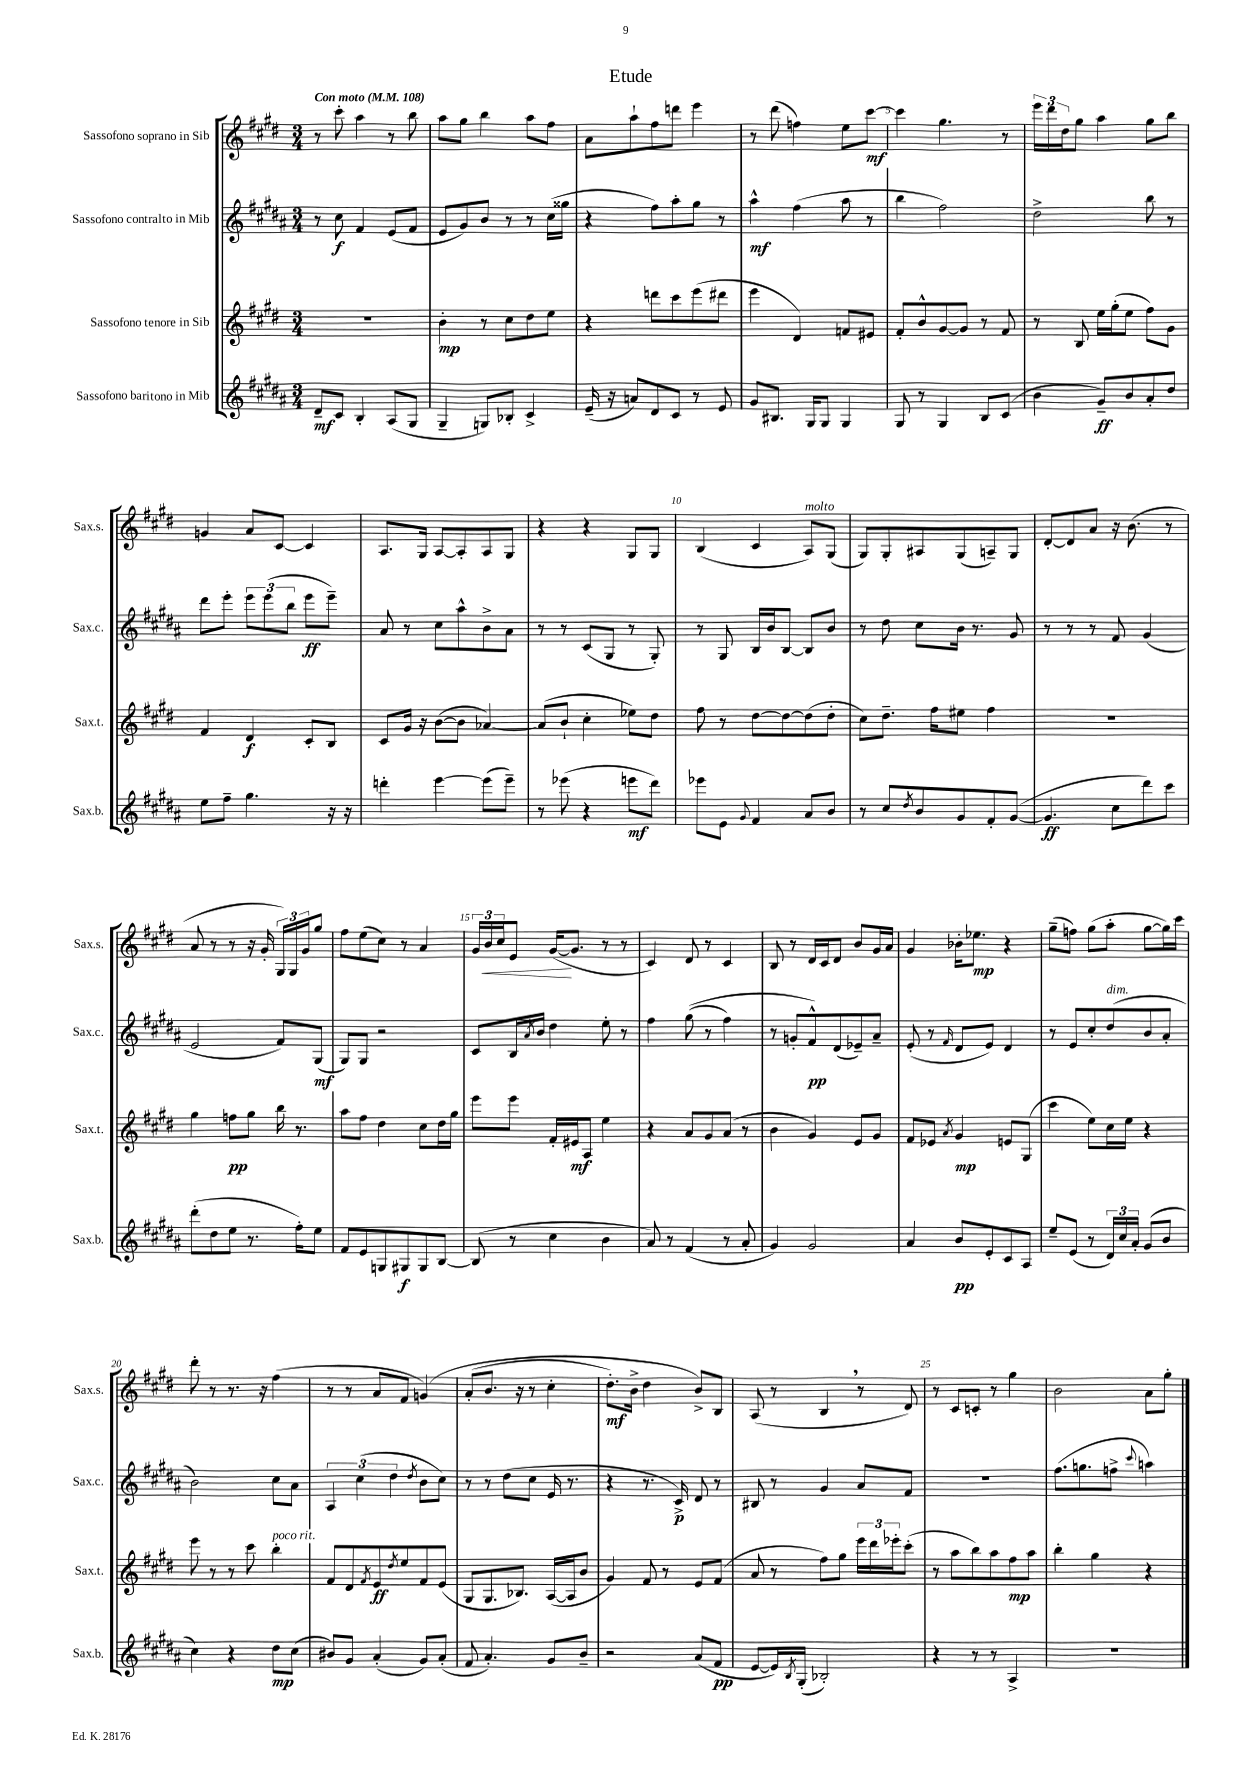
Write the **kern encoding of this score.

**kern	**kern	**kern	**kern
*staff4	*staff3	*staff2	*staff1
*clefG2	*clefG2	*clefG2	*clefG2
*k[f#c#g#d#a#]	*k[f#c#g#d#]	*k[f#c#g#d#a#]	*k[f#c#g#d#]
*M3/4	*M3/4	*M3/4	*M3/4
*MM108	*MM108	*MM108	*MM108
8d#~/L	2.r	8r	8r
8c#/J	.	8cc#\	8ccc#'\
4B'/	.	4f#/	4aa\
(8A#/L	.	(8e/L	8r
8G#/J	.	8f#/J	8bb\
=	=	=	=
4G#~/	4b'\	8e/L	8aa\L
.	.	8g#/)	8gg#\J
8G/L)	8r	8b/J	4bb\
8B-'/J	8cc#\L	8r	.
4c#^/	8dd#\	8r	8aa\L
.	8ee\J	(16cc#\LL	8ff#\J
.	.	16gg##\JJ	.
=	=	=	=
(16e~/	4r	4r	8a\L
16r	.	.	.
8a/L)	.	.	8aa`\
8d#/	8ddd\L	8ff#\L)	8ff#\
8c#/J	8ccc#\	8aa#'\	8ddd\J
8r	(8eee\	8gg#\J	4eee\
8e/	8ddd#\J	8r	.
=	=	=	=
8g#/L	4eee\	4aa#^^\	8r
8.B#/J	.	.	(8ddd#\
.	4d#/)	(4ff#\	4ff\)
16G#/LK	.	.	.
8G#/J	.	.	.
4G#/	8f/L	8aa#\	8ee\L
.	8e#/J	8r	[8ccc#\J
=	=	=	=
8G#/	8f#'/L	4bb\	4ccc#\]
8r	8b^^/	.	.
4G#/	[8g#/	2ff#\)	4.gg#\
.	8g#/]J	.	.
8B/L	8r	.	.
(8c#/J	8f#/	.	8r
=	=	=	=
4b\	8r	2dd#^\	24eee\LL
.	.	.	24ddd#\
.	.	.	24dd#\J
.	8B/	.	8gg#\J
8g#~/L)	16ee\LL	.	4aa\
.	(16gg#'\J	.	.
8b/	8ee\J	.	.
8a#'/	8ff#\L)	8bb\	8gg#\L
8dd#/J	8g#\J	8r	8bb\J
=	=	=	=
8ee\L	4f#/	8ddd#\L	4g/
8ff#~\J	.	8eee'\J	.
4.gg#\	4d#/	12eee\L	8a/L
.	.	(12eee\	.
.	.	.	[8c#/J
.	.	12bb\J	.
.	8c#'/L	8eee\L	4c#/]
16r	8B/J	8eee~\J)	.
16r	.	.	.
=	=	=	=
4ddd'\	8c#/L	8a#/	8.A/L
.	16g#/Jk	8r	.
.	16r	.	16G#/Jk
[4eee\	([8b\L	8cc#\L	[8A/L
.	8b\]J	8aa#^^\	8A'/]
(8eee\]L	[4a-/)	8b^\	8A/
8eee~\J)	.	8a#\J	8G#/J
=	=	=	=
8r	(8a-/]L	8r	4r
(8eee-\	8b`/J	8r	.
4r	4cc#'\	(8c#/L	4r
.	.	8G#/J	.
8eee\L	8ee-\L)	8r	8G#/L
8ddd#\J)	8dd#\J	8G#'/)	8G#/J
=	=	=	=
8eee-\L	8ff#\	8r	(4B/
8e\J	8r	8G#/	.
8qqg#/	.	.	.
4f#/	[8dd#\L	16B/LL	4c#/
.	.	16b/J	.
.	8dd#\_	[8B/J	.
8a#/L	(8dd#\]	8B/]L	8A/L)
8b/J	8dd#'\J	8b/J	(8G#/J
=	=	=	=
8r	8cc#\L)	8r	8G#/L)
8cc#/L	8.dd#~\J	8dd#\	8G#'/
8qdd#/	.	.	.
8b/	.	8cc#\L	8A#/
.	16ff#\LK	.	.
8g#/	8ee#\J	16b\Jk	(8G#/
.	.	8.r	.
8f#'/	4ff#\	.	8A~/)
([8g#/J	.	8g#/	8G#/J
=	=	=	=
4.g#/]	2.r	8r	[8d#'/L
.	.	8r	8d#/]
.	.	8r	8a/J
8cc#\L	.	8f#/	16r
.	.	.	(8.b\
8ddd#\)	.	(4g#/	.
8ccc#\J	.	.	8r
=	=	=	=
(8ddd#'\L	4gg#\	2e/	8a/
8dd#\	.	.	8r
8ee\J	8ff\L	.	8r
8.r	8gg#\J	.	16r
.	.	.	16g#'/
.	16bb\	8f#/L)	24G#/LL)
.	.	.	24G#/
16ff#'\LK)	8.r	.	.
.	.	.	24g#/J
8ee\J	.	(8G#/J	8gg#/J
=	=	=	=
8f#/L	8aa\L	8G#/L)	8ff#\L
8e/	8ff#\J	8G#/J	(8ee\
8G/	4dd#\	2r	8cc#\J)
8G#/	.	.	8r
8G#/	8cc#\L	.	4a/
[8B/J	16dd#\L	.	.
.	16gg#\JJ	.	.
=	=	=	=
(8B/]	8eee\L	8c#/L	24g#/LL
.	.	.	24b/
.	.	.	24cc#/J
8r	8eee\J	16B/L	8e/J
.	.	8qa#/	.
.	.	16b/JJ	.
4cc#\	16f#'/LL	4dd#\	([16g#/LK
.	16e#/J	.	8.g#/]J
.	8A/J	.	.
4b\	4ee\	8ee'\	8r
.	.	8r	8r
=	=	=	=
8a#/)	4r	4ff#\	4c#/)
8r	.	.	.
(4f#/	8a/L	&((8gg#\	8d#/
.	8g#/	8r	8r
8r	(8a/J	4ff#\)	4c#/
8a#'/	8r	.	.
=	=	=	=
4g#/)	4b\	8r	8B/
.	.	8g'/L	8r
2g#/	4g#/)	8f#^^/&)	16d#/LL
.	.	.	16c#/J
.	.	(8d#/	8d#/J
.	8e/L	8e-~/)	8b/L
.	8g#/J	8a#~/J	16g#/L
.	.	.	16a/JJ
=	=	=	=
4a#/	8f#/L	(8e'/	4g#/
.	8e-/J	8r	.
.	8qa/	16qqf#/	.
8b/L	4g#/	8d#/L	16b-'\LK
.	.	.	8.ee-\J
8e'/	.	8e/J)	.
8c#/	8e/L	4d#/	4r
8A#/J	(8G#/J	.	.
=	=	=	=
8ee~/L	4ccc#\	8r	(8gg#~\L
(8e/J	.	8e/L	8ff\J)
8r	8ee\L)	8cc#'/	(8gg#\L
24d#/LL)	16cc#\L	(8dd#/	8aa'\J
24cc#/	.	.	.
.	16ee\JJ	.	.
24a#'/JJ	.	.	.
(8g#/L	4r	8b/	[8gg#\L
8b/J	.	8a#'/J	16gg#\]L)
.	.	.	16ccc#\JJ
=	=	=	=
4cc#\)	8eee\	2b\)	8ddd#'\
.	8r	.	8r
4r	8r	.	8.r
.	8ccc#\	.	.
.	.	.	16r
8dd#\L	4bb'\	8cc#\L	(4ff#\
(8cc#\J	.	8a#\J	.
=	=	=	=
8b#/L)	8f#/L	6A#/	8r
8g#/J	8d#/	.	8r
.	.	(6cc#\	.
.	8qf#/	.	.
(4a#'/	8e/	.	8a/L
.	.	6dd#\	.
.	8qdd#/	.	.
.	8ee/	.	8f#/J
.	.	8qdd#/	.
8g#/L)	8f#/	8b\L	&(4g/)
(8a#'/J	(8e/J	8cc#\J)	.
=	=	=	=
8f#/	8G#/L	8r	(8a'/L
4.a#'/)	8.G#/	8r	8.b/J
.	.	(8dd#\L	.
.	8.B-/J)	.	16r
.	.	8cc#\J	8r
8g#/L	([16A/LL	16e/	4cc#'\
.	16A/]J	8.r	.
8b~/J	8b/J	.	.
=	=	=	=
2r	4g#/)	4r	8.dd#'\L)
.	.	.	16b^\Jk
.	8f#/	8.r	4dd#\
.	8r	.	.
.	.	16c#^/)	.
(8a#/L	8e/L	8d#/	8b^/L&)
8f#/J	(8f#/J	8r	8B/J
=	=	=	=
[8e/L	8a/	8B#/	(8A/
16e/]L)	8r	8r	8r
8qB/	.	.	.
(16G#'/JJ	.	.	.
2B-'/)	8ff#\L)	4g#/	4B/
.	8gg#\J	.	.
.	24eee\LL	8a#/L	8r
.	24ddd#\	.	.
.	24eee-'\J	.	.
.	(8ccc#'\J	8f#/J	8d#/)
=	=	=	=
4r	8r	2.r	8r
.	8aa\L	.	8c#/L
8r	8bb\)	.	8c'/J
8r	8aa\	.	8r
4A#^/	8ff#\	.	4gg#\
.	8aa\J	.	.
=	=	=	=
2.r	4bb'\	(8.ff#\L	2b\
.	.	8.gg\	.
.	4gg#\	.	.
.	.	8ff^\J	.
.	.	8qqccc#/	.
.	4r	4aa\)	8a\L
.	.	.	8gg#'\J
==	==	==	==
*-	*-	*-	*-
